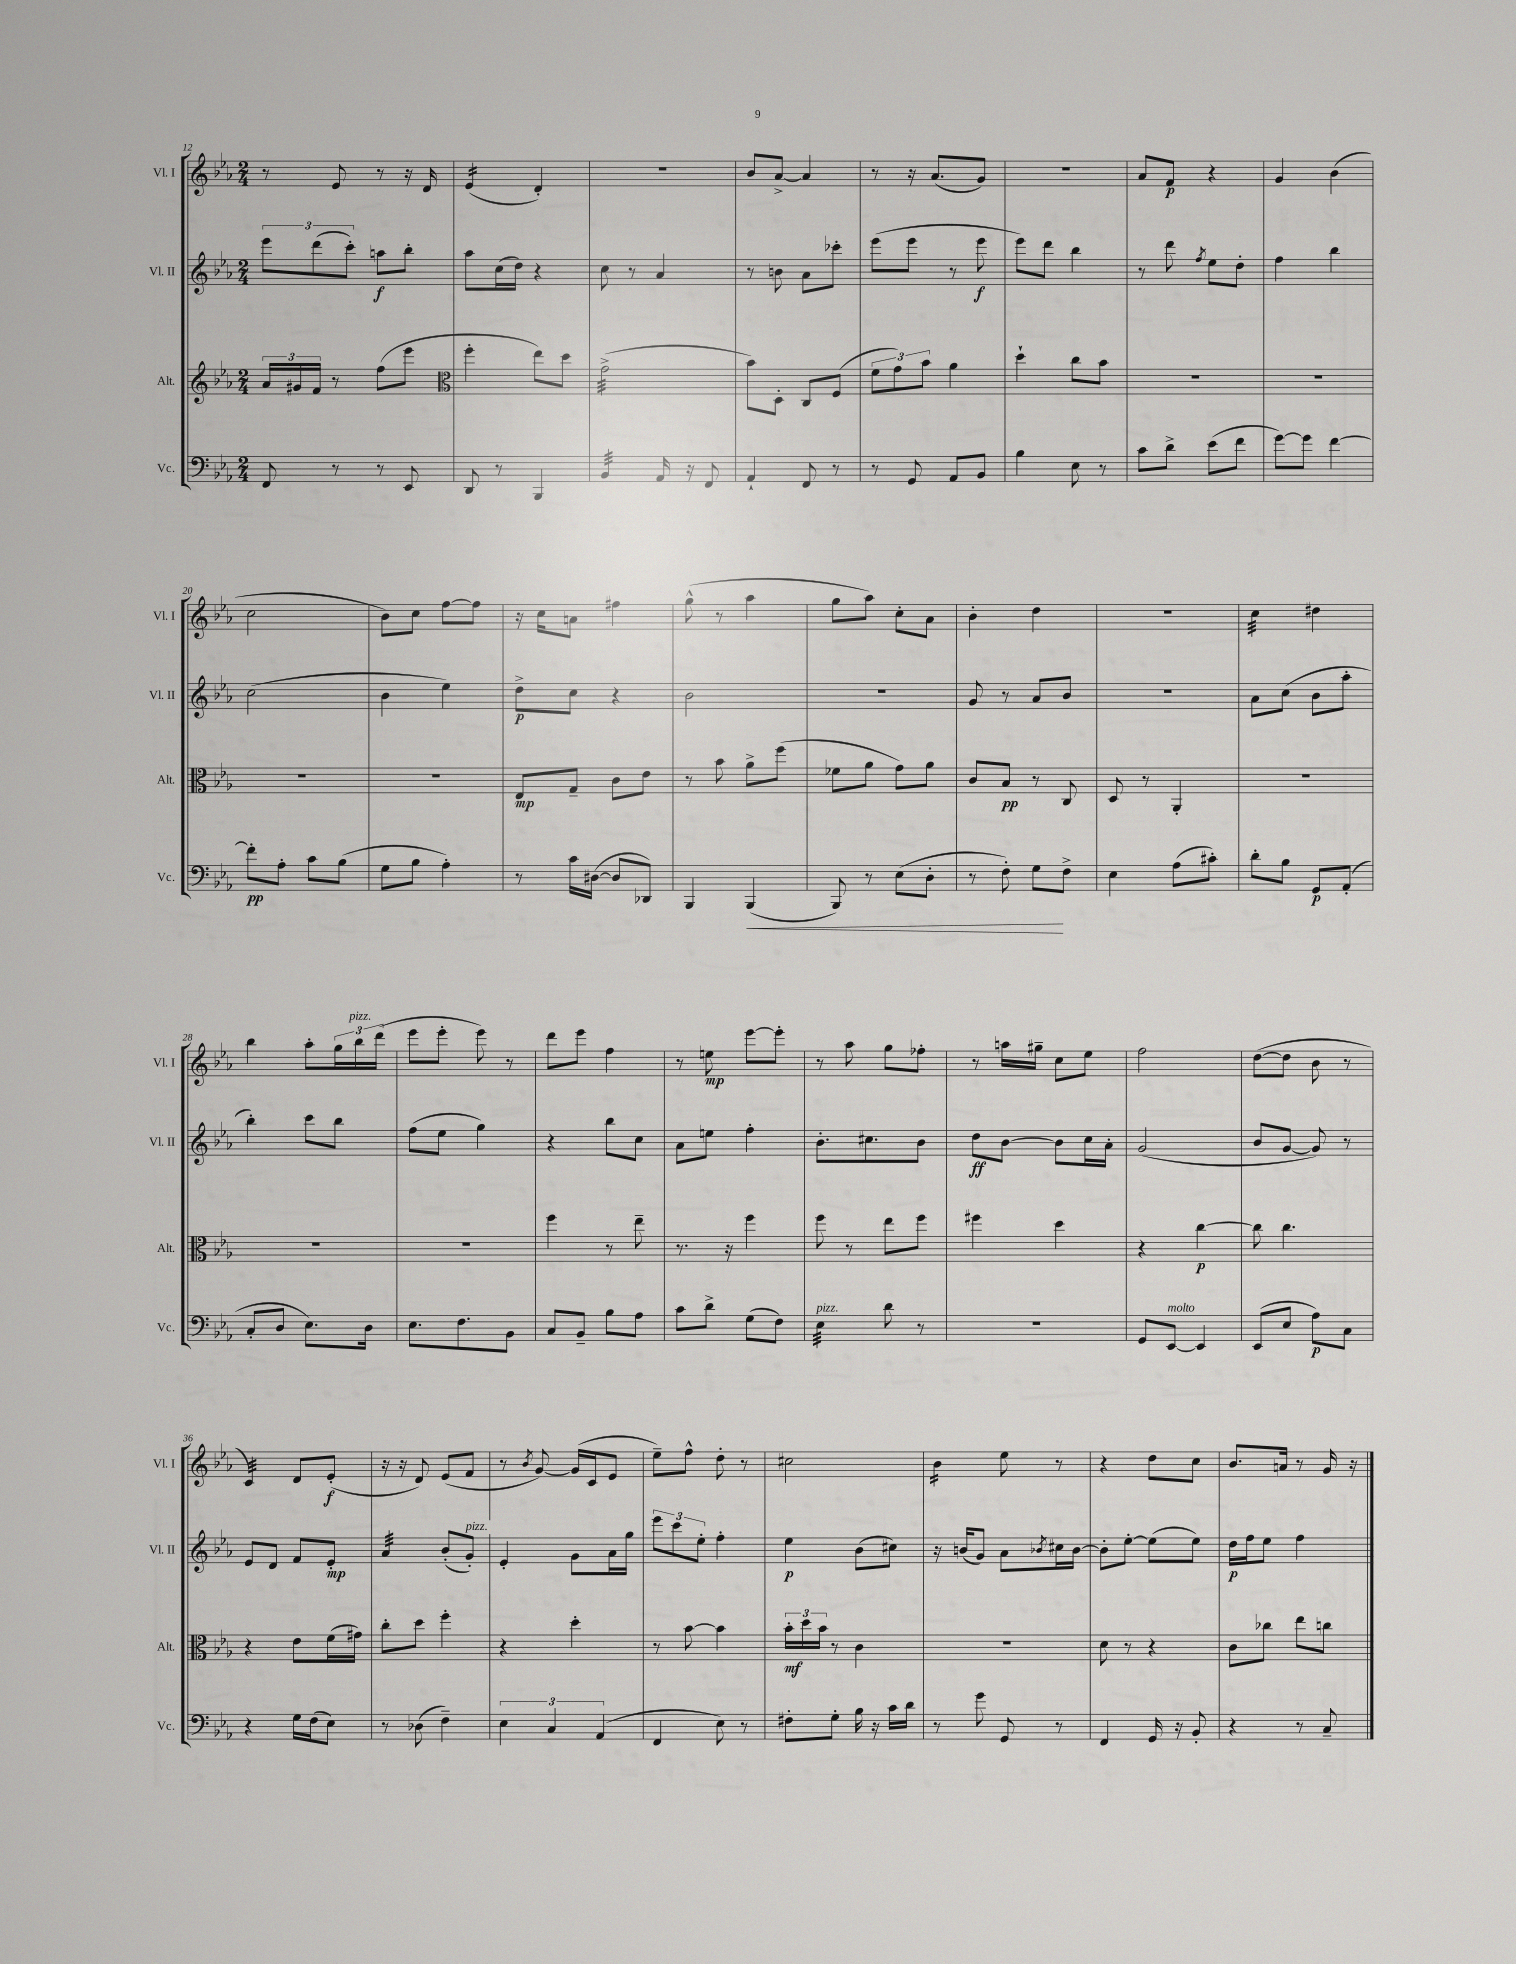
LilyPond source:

<<
\new StaffGroup <<
\new Staff = "s0" \with { instrumentName = "Vl. I" shortInstrumentName = "Vl. I" } {
    \clef treble \key ees \major \numericTimeSignature \time 2/4
    r8 ees'8 r8 r16 d'16 |
    ees'4:16( d'4-.) |
    R2 |
    bes'8 aes'8~-> aes'4 |
    r8 r16 aes'8.( g'8) |
    R2 |
    aes'8 f'8\p r4 |
    g'4 bes'4( |
    c''2 |
    bes'8) c''8 f''8~ f''8 |
    r16 c''16 a'8 fis''4 |
    g''8-^( r8 aes''4 |
    g''8 aes''8) c''8-. aes'8 |
    bes'4-. d''4 |
    R2 |
    c''4:32 dis''4 |
    bes''4 aes''8-. \tuplet 3/2 { g''16 bes''16^\markup { \italic "pizz." } d'''16( } |
    ees'''8 ees'''8-. ees'''8) r8 |
    d'''8 ees'''8 f''4 |
    r8 e''8\mp ees'''8~ ees'''8-. |
    r8 aes''8 g''8 fes''8-. |
    r8 a''16 gis''16-- c''8 ees''8 |
    f''2 |
    d''8~( d''8 bes'8 r8 |
    c'4:32) d'8 ees'8-.\f( |
    r16 r16 d'8) ees'8( f'8 |
    r8 \acciaccatura { bes'8 } g'8~) g'16( c'16 ees'8 |
    ees''8--) f''8-^ d''8-. r8 |
    cis''2 |
    bes'4:16 ees''8 r8 |
    r4 d''8 c''8 |
    bes'8. a'16 r8 g'16 r16 \bar "|." |
}
\new Staff = "s1" \with { instrumentName = "Vl. II" shortInstrumentName = "Vl. II" } {
    \clef treble \key ees \major \numericTimeSignature \time 2/4
    \tuplet 3/2 { ees'''8 d'''8( c'''8-.) } a''8\f bes''8-. |
    aes''8 c''16( d''16) r4 |
    c''8 r8 aes'4 |
    r8 b'8 aes'8 ces'''8-. |
    ees'''8( ees'''8 r8 ees'''8\f |
    ees'''8) d'''8 bes''4 |
    r8 d'''8 \acciaccatura { f''8 } ees''8 d''8-. |
    f''4 bes''4 |
    c''2( |
    bes'4 ees''4) |
    d''8->\p c''8 r4 |
    bes'2 |
    R2 |
    g'8 r8 aes'8 bes'8 |
    r2 |
    aes'8 c''8( bes'8 aes''8-. |
    bes''4-.) c'''8 bes''8 |
    f''8( ees''8 g''4) |
    r4 bes''8 c''8 |
    aes'8 e''8 f''4-. |
    bes'8.-. cis''8. bes'8 |
    d''8\ff bes'8~ bes'8 c''16 aes'16-. |
    g'2( |
    bes'8 g'8~ g'8) r8 |
    ees'8 d'8 f'8 ees'8-.\mp |
    aes'4:32 bes'8-.( g'8-.^\markup { \italic "pizz." }) |
    ees'4-. g'8 aes'16 g''16 |
    \tuplet 3/2 { ees'''8 c'''8 ees''8-. } f''4-. |
    ees''4\p bes'8( cis''8) |
    r16 b'16( g'8) aes'8 \acciaccatura { bes'8 } cis''16 bes'16~ |
    bes'8-. ees''8~-. ees''8( ees''8) |
    d''16\p f''16 ees''8 f''4 \bar "|." |
}
\new Staff = "s2" \with { instrumentName = "Alt." shortInstrumentName = "Alt." } {
    \clef treble \key ees \major \numericTimeSignature \time 2/4
    \tuplet 3/2 { aes'16 gis'16 f'16 } r8 f''8( ees'''8 |
    \clef alto f''4-. ees''8) d''8 |
    g'2:32->( |
    bes'8) d8-. c8 f8( |
    \tuplet 3/2 { f'8 g'8) bes'8 } aes'4 |
    d''4-! c''8 bes'8 |
    R2 |
    R2 |
    R2 |
    R2 |
    ees8\mp g8-- c'8 ees'8 |
    r8 bes'8 aes'8-> f''8( |
    fes'8 aes'8 g'8) aes'8 |
    c'8 bes8\pp r8 c8 |
    d8 r8 aes,4-. |
    R2 |
    R2 |
    R2 |
    f''4 r8 ees''8-- |
    r8. r16 f''4 |
    f''8 r8 ees''8 f''8 |
    fis''4 d''4 |
    r4 c''4~\p |
    c''8 c''4. |
    r4 ees'8 f'16( gis'16) |
    c''8-. d''8 f''4-. |
    r4 d''4-. |
    r8 bes'8~ bes'4 |
    \tuplet 3/2 { bes'16-.\mf d''16 bes'16 } r8 c'4 |
    r2 |
    d'8 r8 r4 |
    c'8 ces''8 ees''8 c''8 \bar "|." |
}
\new Staff = "s3" \with { instrumentName = "Vc." shortInstrumentName = "Vc." } {
    \clef bass \key ees \major \numericTimeSignature \time 2/4
    f,8 r8 r8 ees,8 |
    d,8 r8 bes,,4 |
    bes,4:32 aes,16 r16 f,8 |
    aes,4-! f,8 r8 |
    r8 g,8 aes,8 bes,8 |
    bes4 ees8 r8 |
    c'8 d'8-> ees'8( f'8 |
    g'8~) g'8 f'4~ |
    f'8-.\pp aes8-. c'8 bes8( |
    g8 bes8 aes4-.) |
    r8 c'16 dis16~( dis8 des,8) |
    bes,,4 bes,,4\<( |
    bes,,8) r8 ees8( d8-. |
    r8 f8-.) g8\! f8-> |
    ees4 aes8( cis'8-.) |
    d'8-. bes8 g,8\p aes,8-.( |
    c8-. d8 ees8.) d16 |
    ees8. f8. bes,8 |
    c8 bes,8-- bes8 aes8 |
    c'8 d'8-> g8( f8) |
    ees4:32^\markup { \italic "pizz." } d'8 r8 |
    R2 |
    g,8 ees,8~^\markup { \italic "molto" } ees,4 |
    ees,8( ees8 aes8\p) c8 |
    r4 g16 f16( ees8) |
    r8 des8( f4--) |
    \tuplet 3/2 { ees4 c4 aes,4( } |
    f,4 ees8) r8 |
    fis8-. g8-. bes16 r16 c'16 d'16 |
    r8 g'8 g,8 r8 |
    f,4 g,16 r16 bes,8-. |
    r4 r8 c8-- \bar "|." |
}
>>
>>
\layout { \context { \Score currentBarNumber = #12 } }
